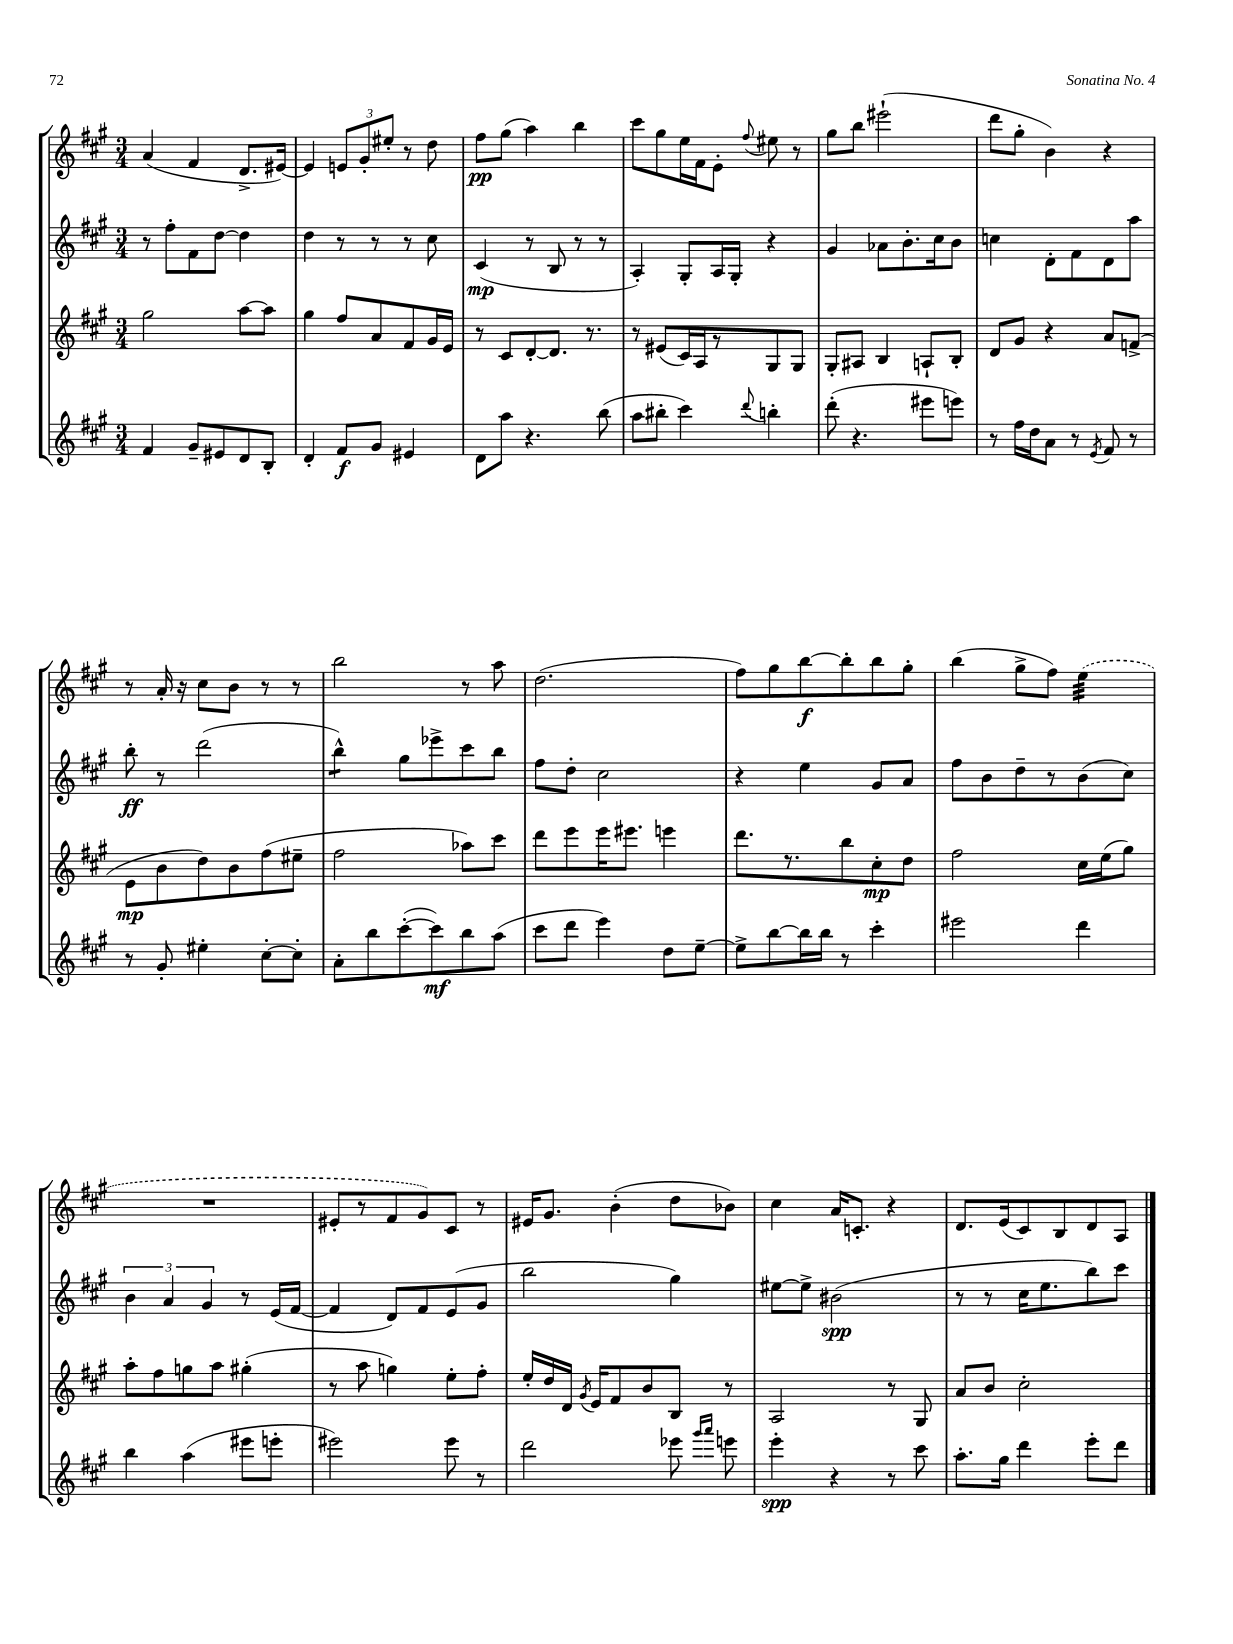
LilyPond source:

<<
\new StaffGroup <<
\new Staff = "s0" {
    \clef treble \key a \major \numericTimeSignature \time 3/4
    \autoBeamOff a'4( fis'4 d'8.[-> eis'16]~) |
    eis'4 \tuplet 3/2 { e'8[ gis'8-. eis''8]-. } r8 d''8 |
    fis''8[\pp gis''8]( a''4) b''4 |
    cis'''8[ gis''8 e''16 fis'16 e'8]-. \appoggiatura { fis''8 } eis''8 r8 |
    gis''8[ b''8] eis'''2-!( |
    d'''8[ gis''8]-. b'4) r4 |
    r8 a'16-. r16 cis''8[ b'8] r8 r8 |
    b''2 r8 a''8 |
    d''2.( |
    fis''8[) gis''8 b''8~\f b''8-. b''8 gis''8]-. |
    b''4( gis''8[-> fis''8]) \once \slurDashed e''4:32( |
    R2. |
    eis'8[-. r8 fis'8 gis'8) cis'8] r8 |
    eis'16[ gis'8.] b'4-.( d''8[ bes'8]) |
    cis''4 a'16[ c'8.]-. r4 |
    d'8.[ e'16( cis'8) b8 d'8 a8] \bar "|." |
}
\new Staff = "s1" {
    \clef treble \key a \major \numericTimeSignature \time 3/4
    \autoBeamOff r8 fis''8[-. fis'8 d''8]~ d''4 |
    d''4 r8 r8 r8 cis''8 |
    cis'4\mp( r8 b8 r8 r8 |
    a4-.) gis8[-. a16 gis16]-. r4 |
    gis'4 aes'8[ b'8.-. cis''16 b'8] |
    c''4 d'8[-. fis'8 d'8 a''8] |
    b''8-.\ff r8 d'''2( |
    b''4:8-^) gis''8[ ees'''8-> cis'''8 b''8] |
    fis''8[ d''8]-. cis''2 |
    r4 e''4 gis'8[ a'8] |
    fis''8[ b'8 d''8-- r8 b'8( cis''8]) |
    \tuplet 3/2 { b'4 a'4 gis'4 } r8 e'16[( fis'16]~ |
    fis'4 d'8[) fis'8 e'8( gis'8] |
    b''2 gis''4) |
    eis''8[~ eis''8]-> bis'2\spp( |
    r8 r8 cis''16[ e''8. b''8) cis'''8] \bar "|." |
}
\new Staff = "s2" {
    \clef treble \key a \major \numericTimeSignature \time 3/4
    \autoBeamOff gis''2 a''8[~ a''8] |
    gis''4 fis''8[ a'8 fis'8 gis'16 e'16] |
    r8 cis'8[ d'8~-. d'8.] r8. |
    r8 eis'8[( cis'16) a16 r8 gis8 gis8] |
    gis8[-. ais8] b4 a8[-! b8]-. |
    d'8[ gis'8] r4 a'8[ f'8]->( |
    e'8[\mp b'8 d''8) b'8 fis''8( eis''8]-- |
    fis''2 aes''8[) cis'''8] |
    d'''8[ e'''8 e'''16 eis'''8.] e'''4 |
    d'''8.[ r8. b''8 cis''8-.\mp d''8] |
    fis''2 cis''16[ e''16( gis''8]) |
    a''8[-. fis''8 g''8 a''8] gis''4-.( |
    r8 a''8 g''4) e''8[-. fis''8]-. |
    e''16[-. d''16 d'16] \acciaccatura { gis'8 } e'16[ fis'8 b'8 b8] r8 |
    a2 r8 gis8 |
    a'8[ b'8] cis''2-. \bar "|." |
}
\new Staff = "s3" {
    \clef treble \key a \major \numericTimeSignature \time 3/4
    \autoBeamOff fis'4 gis'8[-- eis'8 d'8 b8]-. |
    d'4-. fis'8[\f gis'8] eis'4 |
    d'8[ a''8] r4. b''8( |
    a''8[ bis''8]-. cis'''4) \appoggiatura { d'''8 } b''4-. |
    d'''8-.( r4. eis'''8[ e'''8]) |
    r8 fis''16[ d''16 a'8] r8 \acciaccatura { e'8 } fis'8 r8 |
    r8 gis'8-. eis''4-. cis''8[~-. cis''8]-. |
    a'8[-. b''8 cis'''8~-.( cis'''8\mf) b''8 a''8]( |
    cis'''8[ d'''8] e'''4) d''8[ e''8]~-- |
    e''8[-> b''8~ b''16 b''16] r8 cis'''4-. |
    eis'''2 d'''4 |
    b''4 a''4( eis'''8[ e'''8]-. |
    eis'''2) eis'''8 r8 |
    d'''2 ees'''8 \grace { gis'''16[ a'''16] } e'''8 |
    e'''4-.\spp r4 r8 cis'''8 |
    a''8.[-. gis''16] d'''4 e'''8[-. d'''8] \bar "|." |
}
>>
>>
\layout { \context { \Score \remove "Bar_number_engraver" } }
